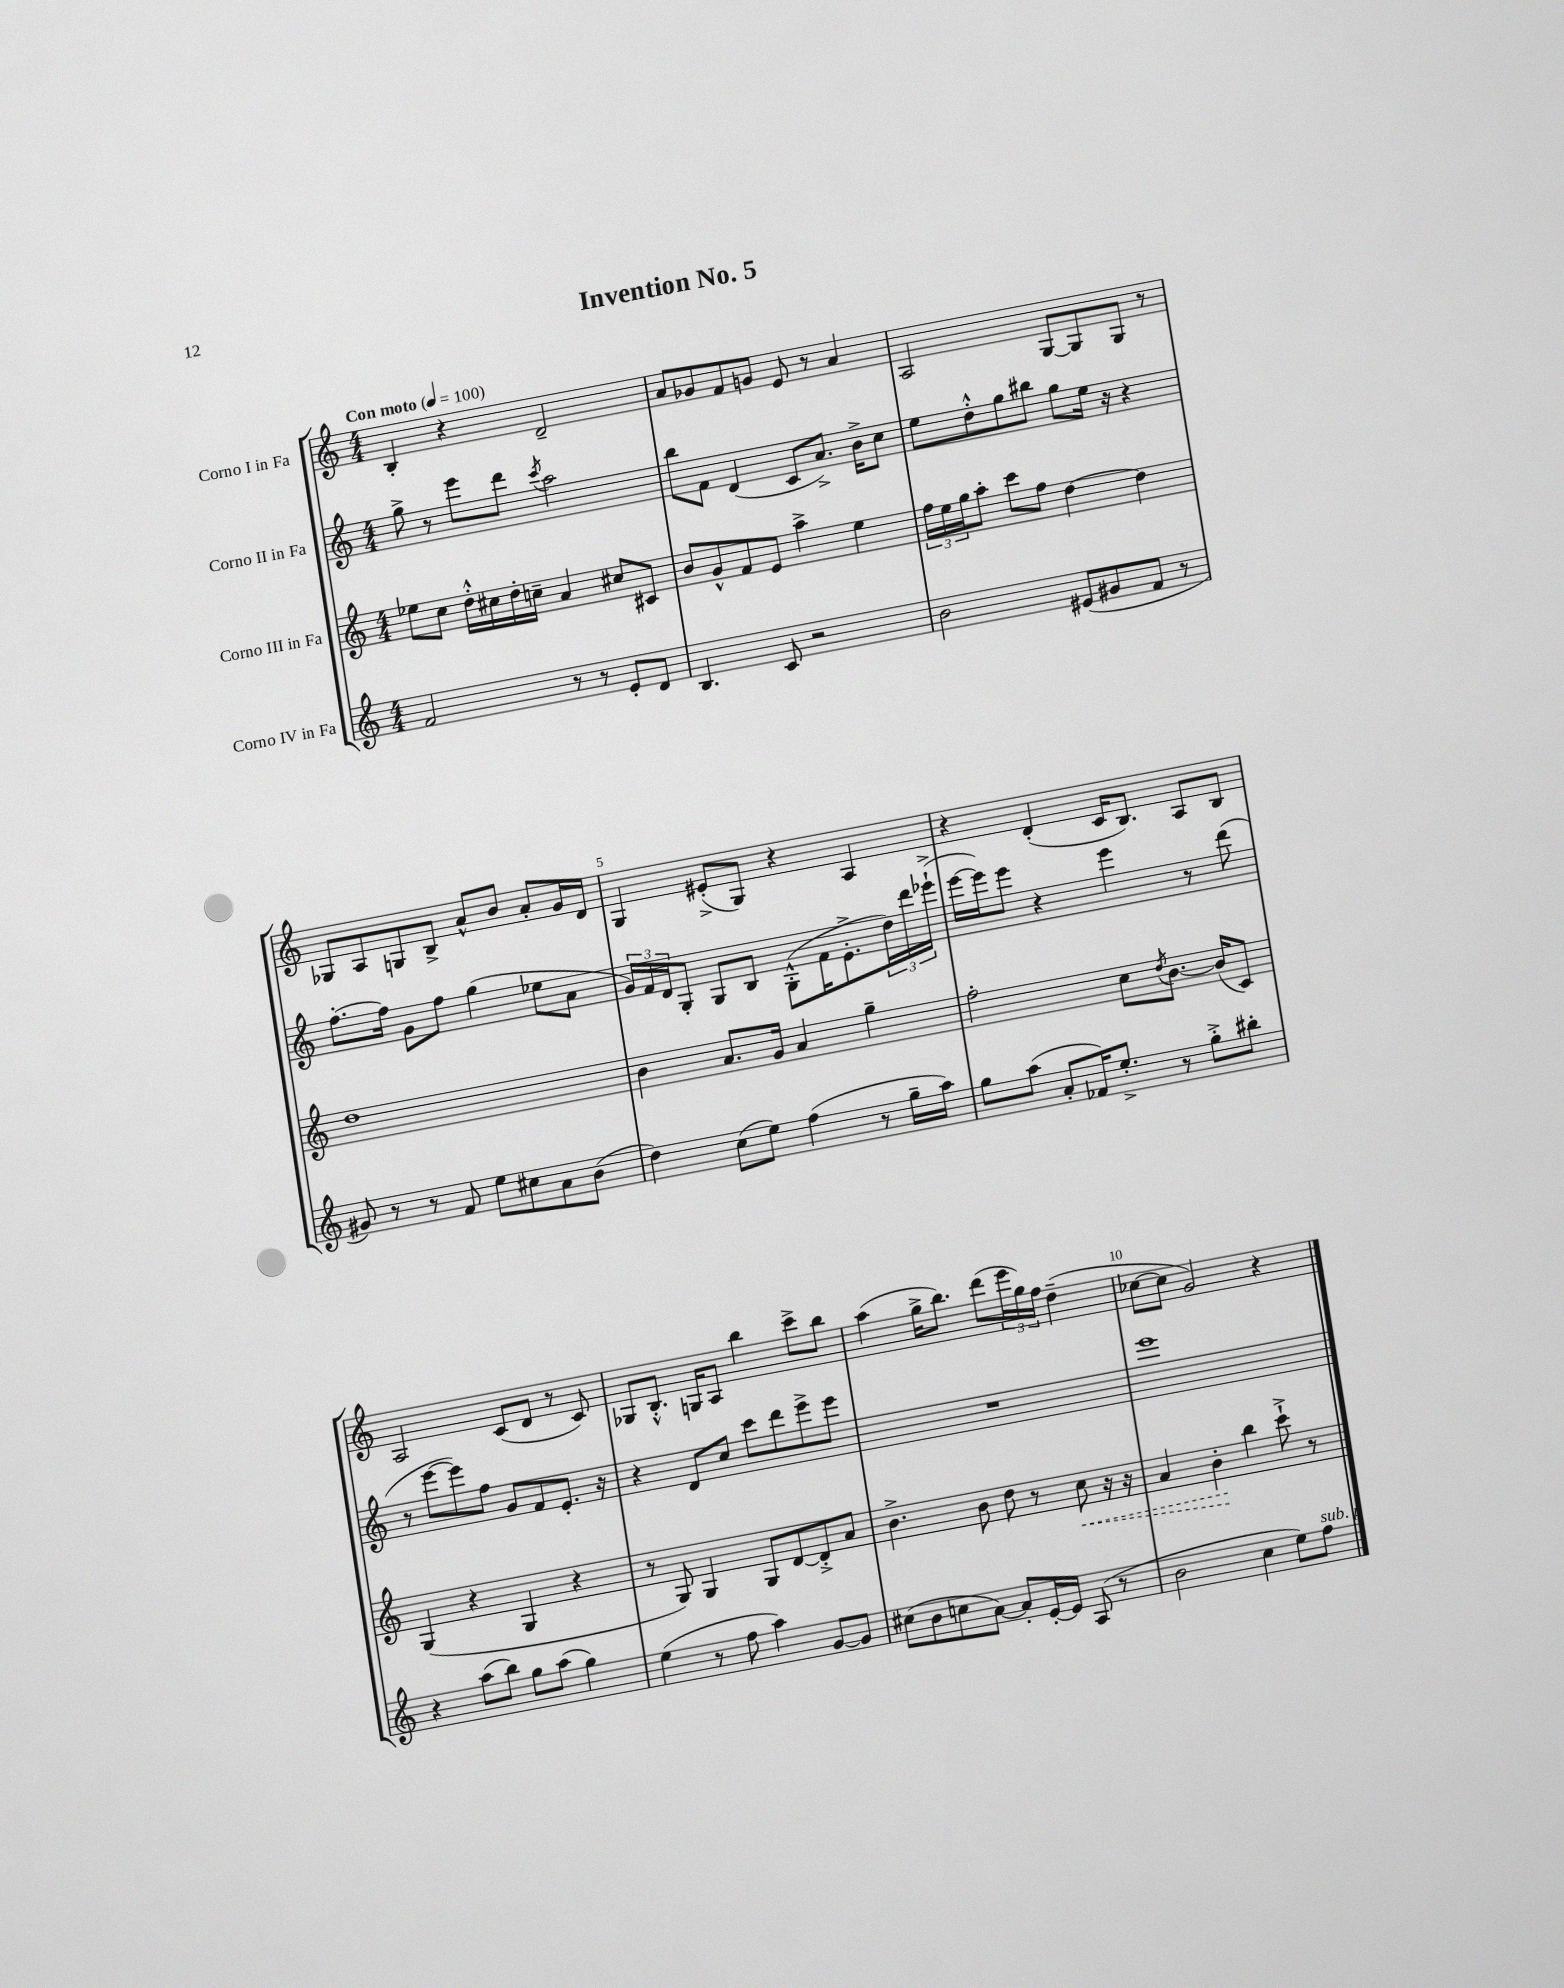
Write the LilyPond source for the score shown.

\header { title = "Invention No. 5" }
<<
\new StaffGroup <<
\new Staff = "s0" \with { instrumentName = "Corno I in Fa" } {
    \clef treble \key c \major \numericTimeSignature \time 4/4 \tempo "Con moto" 4 = 100
    b4-. r4 d'2-- |
    a'8 ges'8 f'8 g'8 e'8 r8 a'4 |
    a2 g8~ g8 g8 r8 |
    ges8 a8 g8 b8-> a'8-^ b'8 a'8-. g'16 d'16 |
    g4 eis'8-.->( g8) r4 a4 |
    r4 d'4-.( c'16 b8.) a8 b8 |
    a2 c'8( d'8 r8 c'8) |
    ges8 b8.-.-^ g16 a8 b''4 c'''8-> b''8 |
    a''4( g''16-> b''8.) d'''8( \tuplet 3/2 { e'''16 g''16) f''16 } d''4--( |
    ces''8~ ces''8 g'2) r4 \bar "|." |
}
\new Staff = "s1" \with { instrumentName = "Corno II in Fa" } {
    \clef treble \key c \major \numericTimeSignature \time 4/4
    g''8-> r8 e'''8 d'''8 \acciaccatura { c'''8 } a''2 |
    b''8 f'8 d'4( c'8 a'8.->) b'16-> c''8 |
    e''8 d''8-.-^ g''8 bis''8 g''8 e''16 r16 r4 |
    f''8.~-. f''16 g'8 f''8 g''4( ees''8 a'8 |
    \tuplet 3/2 { g'16) f'16 d'16 } g8-. g8 b8 g8-.-^( f'16 e'8.-.-> \tuplet 3/2 { d''16) d'''16 ees'''16-!->( } |
    e'''16~ e'''16) e'''8 r4 e'''4 r8 d'''8( |
    r8 e'''8~ e'''8) f''8 g'8 f'8 e'8.-. r16 |
    r4 d'8 c''8 c'''8 d'''8 e'''8-> e'''8 |
    R1 |
    e'''1 \bar "|." |
}
\new Staff = "s2" \with { instrumentName = "Corno III in Fa" } {
    \clef treble \key c \major \numericTimeSignature \time 4/4
    ees''8 c''8 d''16-.-^ cis''16 d''16-. c''16-- a'4 cis''8 cis'8 |
    b'8 g'8-^ f'8 e'8 a''4-> e''4 |
    \tuplet 3/2 { f''16 e''16 g''16 } a''8-. c'''8 f''8 d''4~ d''4 |
    d''1 |
    b'4 a'8. g'16 a'4 g''4-- |
    f''2-. c''8 \acciaccatura { d''8 } b'8.~ b'16( c'8) |
    g4( r4 g4 r4 |
    r8 g8) g4 g8 d'8~ d'8-.-> a'8 |
    b'4.-> b'8 d''8 r8 \once \override Hairpin.style = #'dashed-line c''8\< r16 r16 |
    a'4 b'4-.\! b''4 c'''8-!-> r8 \bar "|." |
}
\new Staff = "s3" \with { instrumentName = "Corno IV in Fa" } {
    \clef treble \key c \major \numericTimeSignature \time 4/4
    f'2 r8 r8 e'8-. d'8 |
    b4. c'8 r2 |
    b'2 eis'8( gis'8 f'8 r8 |
    gis'8) r8 r8 f'8 e''8 cis''8 a'8 b'8( |
    d''4) c''8( e''8) f''4( r8 g''16-- a''16) |
    g''8 a''8( a'8-. fes'16) e''8.-.-> r8 g''8-.-> bis''8-. |
    r4 a''8( b''8) g''8 a''8( g''4) |
    e''4( r8 f''8 a''4) g'8~ g'8 |
    cis''8( b'8 c''8 a'8~) a'8-. e'16~-. e'16 a8( r8 |
    b'2 c''4 e''8) f''8^\markup { \italic "sub. p" } \bar "|." |
}
>>
>>
\layout { \context { \Score \override BarNumber.break-visibility = ##(#f #t #t) barNumberVisibility = #(every-nth-bar-number-visible 5) } }
